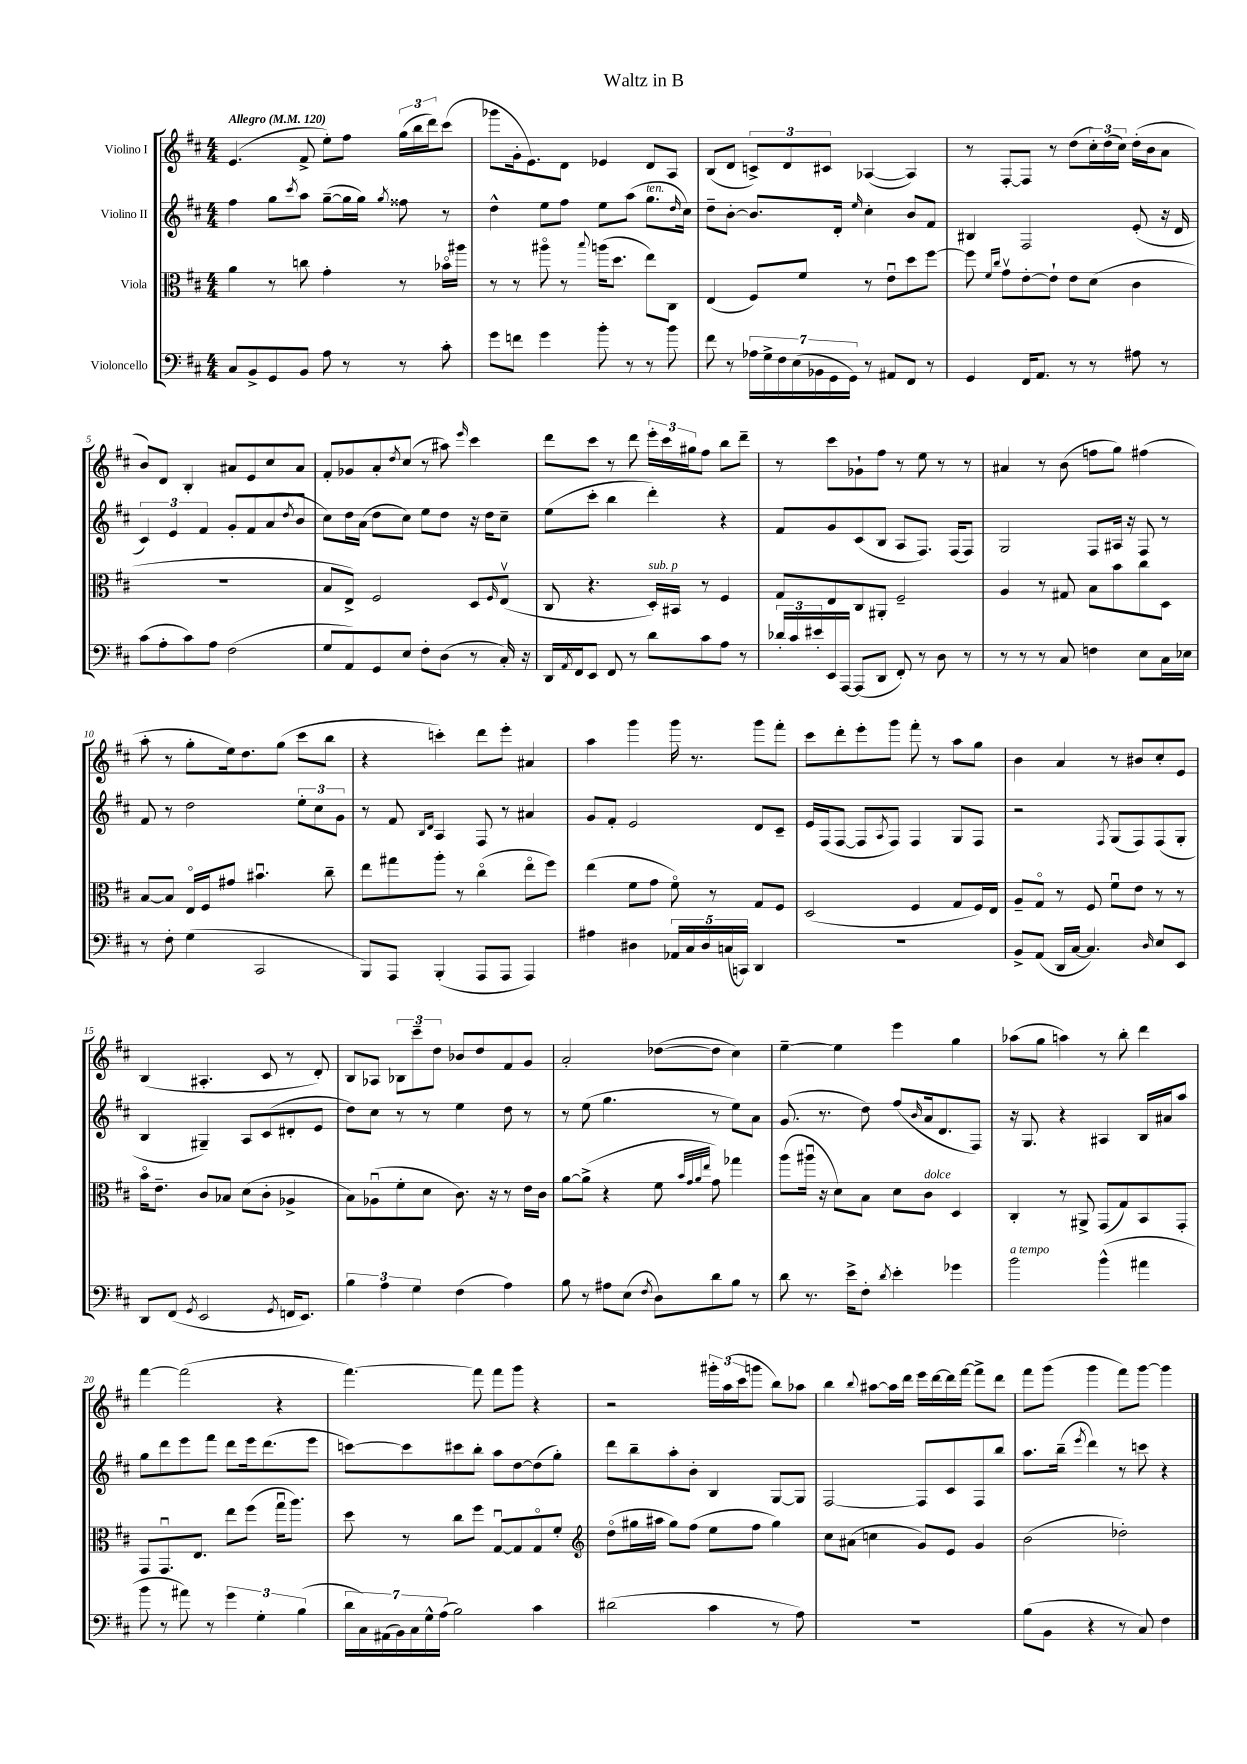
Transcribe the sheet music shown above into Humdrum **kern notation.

**kern	**kern	**kern	**kern
*part4	*part3	*part2	*part1
*staff4	*staff3	*staff2	*staff1
*I"Violoncello	*I"Viola	*I"Violino II	*I"Violino I
*clefF4	*clefC3	*clefG2	*clefG2
*k[f#c#]	*k[f#c#]	*k[f#c#]	*k[f#c#]
*M4/4	*M4/4	*M4/4	*M4/4
*MM120	*MM120	*MM120	*MM120
=1	=1	=1	=1
!	!	!	!LO:TX:a:B:t=Allegro
8C#/L	4a\	4ff#\	(4.e/
8BB^/	.	.	.
8GG/	8r	8gg\L	.
.	.	8qccc#/	.
8BB/J	8ccn\	8aa\J	8f#^/
8A\	4g'\	([8gg~\L	8ee'\L)
8r	.	16gg\L]	8ff#\J
.	.	16gg\JJ)	.
.	.	8qgg/	.
8r	8r	8ff##X\	(24gg\LL
.	.	.	24bb\
.	.	.	24ddd\J)
8c#'\	16b-X\LL	8r	(8ccc#\J
.	16aa#X\JJ	.	.
=2	=2	=2	=2
8g\L	8r	4dd^^\	8ggg-X\L
8fn\J	8r	.	16g'\k
.	.	.	8.e\)
4g\	8aa#X\	8ee\L	.
.	8r	8ff#\J	8d\J
.	8qqbb/	.	.
8b'\	(16aan\KL	8ee\L	4e-X/
.	8.dd\J	.	.
8r	.	(8aa\J	.
!	!	!LO:TX:a:i:t=ten.	!
8r	8ee\L)	8.gg\L	8d/L
8b\	8C#\J	.	8A/J
.	.	16qqdd/	.
.	.	16cc#\Jk)	.
=3	=3	=3	=3
8f#\	(4E/	8dd~\L	(8B/L
8r	.	[8b'\J	8d/J
28A-X\LL	8F#/L)	8.b/L]	12cn^/L)
28G^\	.	.	.
28F#\	.	.	.
.	.	.	12d/
(28E\	.	.	.
.	8f#/J	.	.
28BB-X\	.	.	.
.	.	.	12c#X/J
28GG\	.	.	.
.	.	16d'/Jk	.
28GG\JJ)	.	.	.
.	.	16qqee/	.
8r	8r	4cc#'\	([4A-X/
8AA#X/L	8eu\L	.	.
8FF#/J	8dd\	8b/L	4A-/])
8r	[8ff#\J	8f#/J	.
=4	=4	=4	=4
4GG/	8ff#\]	4B#X/	8r
.	16qqf#/LL	.	.
.	16qqcc#/JJ	.	.
.	8gv\L	.	[8F#'/L
16FF#/KL	[8e'\	2F#/	8F#/J]
8.AA/J	.	.	.
.	8e`\J]	.	8r
8r	8e\L	.	(8dd\L
8r	(8d\J	.	24cc#'\L)
.	.	.	(24dd\
.	.	.	24cc#\JJ)
8A#X\	4c#\	(8e'/	(16dd'\LL
.	.	.	16b\J
8r	.	16r	8a\J
.	.	16d/	.
!!LO:LB:g=z
=5	=5	=5	=5
(8c#\L	1r	6c#/)	8b/L)
8A'\	.	.	8d/J
.	.	6e/	.
8c#\)	.	.	4B'/
.	.	6f#/	.
8A\J	.	.	.
(2F#\	.	8g'/L	8a#X/L
.	.	(8f#/	8e/
.	.	8a/	8cc#/
.	.	8qdd/	.
.	.	8b/J	8a#/J
=6	=6	=6	=6
8G/L	8B/L	8cc#\L)	8f#'/L
8AA/)	8E^/J)	16dd\L	8g-X/
.	.	(16a\JJ	.
8GG/	2F#/	8dd\L	8a'/
.	.	.	8qdd/
8E/J	.	8cc#\J)	(8cc#/J
8F#'\L	.	8ee\L	8r
(8D\J	.	8dd\J	8aa#X\)
.	.	.	16qqeee/
8r	8D/L	16r	4ccc#\
.	.	16dd\KL	.
.	16qqF#/	.	.
16C#'/)	(8Ev/J	8cc#~\J	.
16r	.	.	.
=7	=7	=7	=7
16DD/LL	8C#/	(8ee\L	8ddd\L
8qAA/	.	.	.
16FF#/J	.	.	.
8EE/J	4.r	8ccc#'\J	8ccc#\J
8FF#/	.	4bb\	8r
8r	.	.	8ddd\
!	!LO:TX:a:i:t=sub. p	!	!
8d\L	16D'/LL)	4ddd'\)	24eee'\LL
.	.	.	24ccc#\
.	16BB#X/JJ	.	.
.	.	.	24gg#X\J
8c#\	8r	.	8ff#\J
8A\J	4F#/	4r	8bb\L
8r	.	.	8ddd~\J
=8	=8	=8	=8
24d-X'/LL	8G/L	8f#/L	8r
24c#/	.	.	.
24e#X'/	.	.	.
16EE/	8E/	8g/	8ccc#\L
[16AAA/JJ	.	.	.
(8AAA/L]	8C#/	(8c#/	8g-X`\
8DD/J	8AA#X'/J	8B/J	8ff#\J
8FF#'/)	2F#~/	8A/L	8r
8r	.	8.F#/J)	8ee\
8D\	.	.	8r
.	.	(16F#/KL	.
8r	.	8F#/J)	8r
=9	=9	=9	=9
8r	4A/	2G/	4a#X/
8r	.	.	.
8r	8r	.	8r
8C#/	8G#X/	.	(8b\
4Fn\	8B\L	8F#/L	8ffn\L
.	8b\	16A#X/Jk	8gg\J)
.	.	16r	.
8E\L	8cc#\	8F#/	(4ff#X\
16C#\L	8D\J	8r	.
16E-X\JJ	.	.	.
!!LO:LB:g=z
=10	=10	=10	=10
8r	[8B/L	8f#/	8aa'\
8F#'\	8B/J]	8r	8r
(4G\	16E/LL	2dd\	8gg'\L
.	16F#/J	.	.
.	8g#X/J	.	16ee\k)
.	.	.	8.dd\
2CC#/	4.b#Xu\	.	.
.	.	.	(8gg\J
.	.	12ee'\L	8ccc#\L
.	.	12cc#\	.
.	8cc#~\	.	8bb\J
.	.	12g\J	.
=11	=11	=11	=11
8BBB/L)	8ee\L	8r	4r
8AAA/J	8gg#X\	8f#/	.
.	.	16qqB/LL	.
.	.	16qqd/JJ	.
(4BBB'/	8aa'\J	4A/	4cccn'\)
.	8r	.	.
8AAA/L	(4cc#\	8F#/	8ddd\L
8AAA/J	.	8r	8eee'\J
4AAA/)	8ee\L	4a#X/	4a#X/
.	8ff#\J)	.	.
=12	=12	=12	=12
4A#X\	(4ee\	8g/L	4aa\
.	.	8f#'/J	.
4D#X\	8f#\L	2e/	4ggg\
.	8g\J	.	.
20AA-X/LL	8f#\)	.	16ggg\
20C#/	.	.	.
.	.	.	8.r
20D#/	.	.	.
.	8r	.	.
(20Cn/	.	.	.
20CCn/JJ)	.	.	.
4DD/	8G/L	8d/L	8ggg\L
.	8F#/J	8c#~/J	8fff#'\J
=13	=13	=13	=13
1r	(2D/	16e/LL	8ccc#\L
.	.	(16F#/J	.
.	.	[8F#/J	8ddd'\
.	.	8F#/L]	8eee'\
.	.	8qA/	.
.	.	8F#/J)	8ggg\J
.	4F#/	4F#/	8fff#'\
.	.	.	8r
.	8G/L	8G/L	8aa\L
.	16F#/L)	8F#/J	8gg\J
.	16E/JJ	.	.
=14	=14	=14	=14
8BB^/L	8A~/L	2r	4b\
(8AA/J	8G/J	.	.
16DD/LL	8r	.	4a/
[16C#/JJ	.	.	.
4.C#/])	8F#/	.	.
.	.	8qF#/	.
.	8f#u\L	(8G/L	8r
.	8e\J	8F#/)	8b#X/L
16qqD/	.	.	.
8E/L	8r	(8F#/	8cc#'/
8EE/J	8r	8G'/J	8e/J
!!LO:LB:g=z
=15	=15	=15	=15
8DD/L	16b\KL	4B/	(4B/
.	8.e~\J	.	.
(8FF#/J	.	.	.
8qGG/	.	.	.
2EE/	8c#/L	4G#X~/)	4.A#X'/
.	8B-X/J	.	.
.	(8d\L	8A/L	.
.	8c#'\J	(8c#/	8c#/
8qGG/	.	.	.
16FFn/KL	4A-X^/	8d#X'/	8r
8.EE/J)	.	.	.
.	.	8e/J	8d'/)
=16	=16	=16	=16
6B\	8B\L)	8dd\L)	8B/L
.	(8A-Xu\	8cc#\J	8A-X/J
6A\	.	.	.
.	8f#'\	8r	12B-X\L
6G\	.	.	12ccc#~\
.	8d\J	8r	.
.	.	.	12dd\J
(4F#\	8.c#\)	4ee\	8b-X/L
.	.	.	8dd/
.	16r	.	.
4A\)	8r	8dd\	8f#/
.	16e\LL	8r	8g/J
.	16c#\JJ	.	.
=17	=17	=17	=17
8B\	[8a\L	8r	2a'/
8r	(8a^\J]	(8ee\	.
8A#X\L	4r	4.gg\	.
(8E\J	.	.	.
8qF#/	.	.	.
8D\L)	8f#\	.	([8dd-X\L
.	32qqb/LLL	.	.
.	32qqg/	.	.
.	32qqa/	.	.
.	32qqee/JJJ	.	.
8d\	8g\)	8r	8dd-\J]
8B\J	4gg-X\	8ee\L)	4cc#\)
8r	.	8a\J	.
=18	=18	=18	=18
8d\	(8aa\L	(8.g/	[4ee~\
8.r	16aa#Xu\Jk	.	.
.	16r	8.r	.
.	8d\L)	.	4ee\]
16e^\KL	.	.	.
8F#'\J	8B\J	8dd\)	.
8qd/	.	.	.
4e'\	8d\L	(8ff#/L	4eee\
.	.	16qqb/	.
!	!LO:TX:a:i:t=dolce	!	!
.	8c#\J	16a/k	.
.	.	8.d/	.
4g-X\	4D/	.	4gg\
.	.	8F#/J)	.
=19	=19	=19	=19
!LO:TX:a:i:t=a tempo	!	!	!
2b\	4C#'/	16r	(8aa-X\L
.	.	8.G/	.
.	.	.	8gg\J
.	8r	4r	4aan\)
.	8AA#X^/	.	.
(4b^^\	(8GG/L	4A#X/	8r
.	8G/)	.	8bb'\
4a#X\	8BB/	16B/LL	4ddd\
.	.	16a#X/J	.
.	8GG'/J	8aa/J	.
!!LO:LB:g=z
=20	=20	=20	=20
8b\	8GG/L	8gg\L	[4fff#\
8r	8.GGu/	8ddd\	.
8a#X\)	.	8eee\	(2fff#\]
.	8.E/J	.	.
8r	.	8fff#\J	.
6g\	8ee\L	8ddd\L	.
.	(8ff#\J	16eee\k	.
6G'\	.	.	.
.	.	(8.ddd\	.
.	16ggu\KL	.	4r
.	8.aa\J)	.	.
(6B\	.	.	.
.	.	8eee\J	.
=21	=21	=21	=21
28d\LL	8dd\	[8cccn\L)	[4.fff#\)
28C#\)	.	.	.
(28AA#X\	.	.	.
28BB\)	.	.	.
.	8r	8ccc\]	.
28C#\	.	.	.
28G^^\	.	.	.
(28A\JJ	.	.	.
2B\)	8cc#\L	8ccc#X\	.
.	8ff#\J	8bb'\J	8fff#\]
.	[8Gu/L	8aa\L	8fff#\L
.	8G/]	[8dd\	8ggg\J
4c#\	8G/	(8dd\]	4r
.	8f#'/J	8gg'\J)	.
=22	=22	=22	=22
*	*clefG2	*	*
(2d#X\	(8dd\L	8ddd\L	2r
.	16gg#X\L	8bb~\	.
.	16aa#X\JJ	.	.
.	8gg#\L)	8aa'\	.
.	(8ff#\J	8b'\J	.
4c#\	8ee\L	4B/	24ggg#X'\LL
.	.	.	(24aa\
.	.	.	24ccc#\J
.	8ff#\J	.	8gggn\J
8r	4gg#\)	[8G/L	8bb\L)
8A\)	.	8G/J]	8aa-X\J
=23	=23	=23	=23
1r	8cc#\L	[2F#/	4bb\
.	(8a#X\J	.	.
.	.	.	8qqbb/
.	4ccn\	.	[8aa#X\L
.	.	.	16aa#\L]
.	.	.	16ddd\JJ
.	8g/L)	8F#/L]	16eee\LL
.	.	.	[16ddd\
.	8e/J	8c#/	16ddd\]
.	.	.	[16fff#\JJ
.	4g/	8F#/	8fff#^\L]
.	.	8bb/J	8ddd\J
=24	=24	=24	=24
(8B\L	(2b\	8.aa\L	8fff#\L
8BB\J	.	.	(8ggg\J
.	.	(16bb~\Jk	.
.	.	8qeee/	.
4r	.	4ddd\)	4ggg\
8r	2dd-X'\)	8r	8fff#\L)
8C#/)	.	8cccn\	[8ggg\J
4F#\	.	4r	4ggg\]
==	==	==	==
*-	*-	*-	*-
